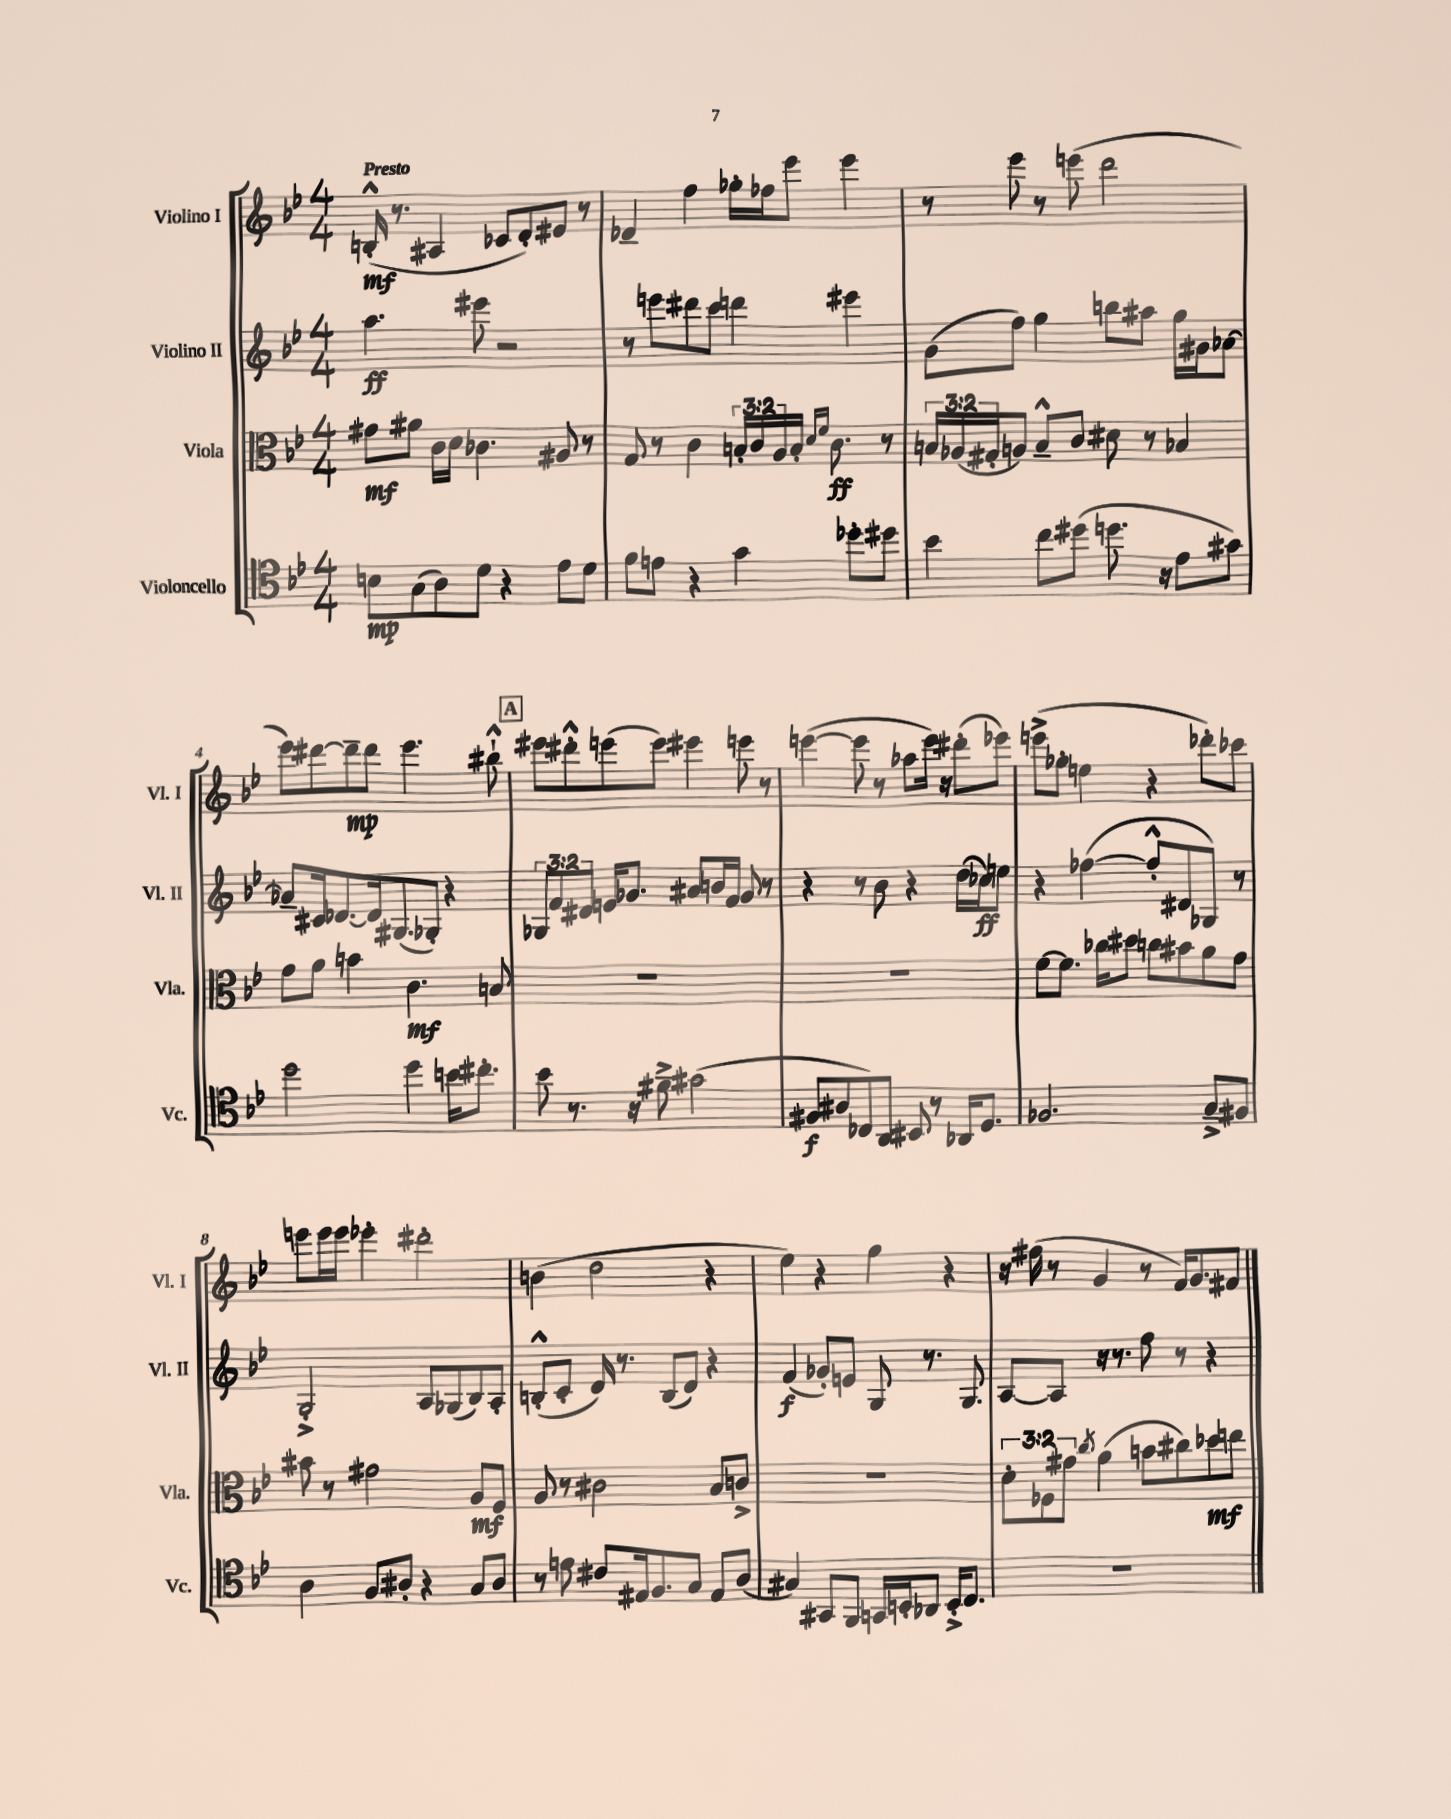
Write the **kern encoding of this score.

**kern	**dynam	**kern	**dynam	**kern	**dynam	**kern	**dynam
*part4	*part4	*part3	*part3	*part2	*part2	*part1	*part1
*staff4	*staff4	*staff3	*staff3	*staff2	*staff2	*staff1	*staff1
*I"Violoncello	*	*I"Viola	*	*I"Violino II	*	*I"Violino I	*
*I'Vc.	*	*I'Vla.	*	*I'Vl. II	*	*I'Vl. I	*
*clefC4	*	*clefC3	*	*clefG2	*	*clefG2	*
*k[b-e-]	*	*k[b-e-]	*	*k[b-e-]	*	*k[b-e-]	*
*M4/4	*	*M4/4	*	*M4/4	*	*M4/4	*
=1	=1	=1	=1	=1	=1	=1	=1
!	!	!	!	!	!	!LO:TX:a:B:t=Presto	!
8Bn\L	mp	8g#X\L	mf	4.aa\	ff	(16Bn'^^/	mf
.	.	.	.	.	.	8.r	.
(8G\	.	8a#X\J	.	.	.	.	.
8A\)	.	16c\LL	.	.	.	4A#X/	.
.	.	16d\JJ	.	.	.	.	.
8d\J	.	4.c-X\	.	8eee#X\	.	.	.
4r	.	.	.	2r	.	8c-X/L	.
.	.	.	.	.	.	8d'/)	.
8e-\L	.	8A#X/	.	.	.	8e#X/J	.
8d\J	.	8r	.	.	.	8r	.
=2	=2	=2	=2	=2	=2	=2	=2
8f\L	.	8G/	.	8r	.	4d-X~/	.
8en\J	.	8r	.	8eeen\L	.	.	.
4r	.	4c\	.	8ddd#X\	.	4ff\	.
.	.	.	.	8ccc\J	.	.	.
4g\	.	24Bn'/LL	.	4dddn\	.	16gg-X'\LL	.
.	.	24c/	.	.	.	.	.
.	.	.	.	.	.	16ff-X\J	.
.	.	24A/	.	.	.	.	.
.	.	16B'/JJ	.	.	.	8eee-\J	.
.	.	16qqd/LL	.	.	.	.	.
.	.	16qqf/JJ	.	.	.	.	.
.	.	8.c\	ff	.	.	.	.
8dd-X'\L	.	.	.	4eee#X\	.	4eee-\	.
8dd#X\J	.	8r	.	.	.	.	.
=3	=3	=3	=3	=3	=3	=3	=3
4b-\	.	24Bn/LL	.	(8g\L	.	8r	.
.	.	(24A-X/	.	.	.	.	.
.	.	24G#X'/J	.	.	.	.	.
.	.	8An/J)	.	8ff\J)	.	8eee-\	.
8cc\L	.	8B~^^/L	.	4gg\	.	8r	.
(8dd#X\J	.	8c/J	.	.	.	(8eeen\	.
8.ddn\	.	8d#X\	.	8bbn\L	.	2ddd\	.
.	.	8r	.	8aa#X\J	.	.	.
16r	.	.	.	.	.	.	.
8e-\L	.	4B-X/	.	16gg\LL	.	.	.
.	.	.	.	16g#X\J	.	.	.
8g#X\J)	.	.	.	[8a-X\J	.	.	.
!!LO:LB:g=z
=4	=4	=4	=4	=4	=4	=4	=4
2dd\	.	8g\L	.	8a-X~/L]	.	8eee-\L)	.
.	.	8a\J	.	16c#X/k	.	[8ddd#X\	.
.	.	.	.	[8.d-X/	.	.	.
.	.	4bn\	.	.	.	8ddd#~\]	mp
.	.	.	.	16d-/k]	.	8ddd#\J	.
.	.	.	.	(8.G#X/	.	.	.
4dd\	.	4.c\	mf	.	.	4.eee-\	.
.	.	.	.	8G-X'/J)	.	.	.
16bn\KL	.	.	.	4r	.	.	.
8.cc#X'\J	.	.	.	.	.	.	.
.	.	8Bn/	.	.	.	8bb#X`^^\	.
!!LO:REH:place=s1:t=A
=5	=5	=5	=5	=5	=5	=5	=5
8b-\	.	1r	.	12G-X/L	.	8eee#X\L	.
.	.	.	.	12f/	.	.	.
8.r	.	.	.	.	.	8ddd#X'^^\	.
.	.	.	.	12d#X/J	.	.	.
.	.	.	.	16en/KL	.	(8eeen\	.
16r	.	.	.	8.g-X/J	.	.	.
8f#X~^\	.	.	.	.	.	8eee\J)	.
(2g#X\	.	.	.	8a#X/L	.	4eee#X\	.
.	.	.	.	16bn/L	.	.	.
.	.	.	.	16f/JJ	.	.	.
.	.	.	.	8g-/	.	8eeen\	.
.	.	.	.	8r	.	8r	.
=6	=6	=6	=6	=6	=6	=6	=6
8F#X/L	f	1r	.	4r	.	([4eeen\	.
8A#X/	.	.	.	.	.	.	.
8C-X/)	.	.	.	8r	.	8eee\]	.
8AA/J	.	.	.	8b-\	.	8r	.
8BB#X/	.	.	.	4r	.	8aa-X\L	.
8r	.	.	.	.	.	16eee\Jk)	.
.	.	.	.	.	.	16r	.
16AA-X/KL	.	.	.	(16dd\LL	.	(8ddd#X'\L	.
8.D/J	.	.	.	16cc-X\J)	ff	.	.
.	.	.	.	8een\J	.	8eee-X\J)	.
=7	=7	=7	=7	=7	=7	=7	=7
2.F-X/	.	[8f\L	.	4r	.	(8eeen^\L	.
.	.	8.f\J]	.	.	.	8gg-X'\J	.
.	.	.	.	([4ff-X\	.	4een\	.
.	.	16cc-X\KL	.	.	.	.	.
.	.	8dd#X\J	.	.	.	.	.
.	.	8ccn\L	.	8ff-'^^/L]	.	4r	.
.	.	8b#X\	.	8d#X/	.	.	.
8G~^/L	.	8a\	.	8G-X/J)	.	8ddd-X'\L)	.
8F#X/J	.	8g\J	.	8r	.	8ccc-X\J	.
!!LO:LB:g=z
=8	=8	=8	=8	=8	=8	=8	=8
4A\	.	8b#X\	.	2G'^/	.	8eeen\L	.
.	.	8r	.	.	.	16eee\L	.
.	.	.	.	.	.	16eee\JJ	.
8F/L	.	2g#X\	.	.	.	4eee-X'\	.
8A#X'/J	.	.	.	.	.	.	.
4r	.	.	.	8A/L	.	2ddd#X'\	.
.	.	.	.	(8G-X/	.	.	.
8G/L	.	8A/L	mf	8B-/)	.	.	.
8A#/J	.	8F/J	.	8A'/J	.	.	.
=9	=9	=9	=9	=9	=9	=9	=9
8r	.	8A/	.	(8Bn'^^/L	.	(4bn\	.
8en\	.	8r	.	8c'/J	.	.	.
8c#X/L	.	2c#X\	.	16d/)	.	2dd\	.
.	.	.	.	8.r	.	.	.
16E#X/k	.	.	.	.	.	.	.
8.F/	.	.	.	.	.	.	.
.	.	.	.	(8B/L	.	.	.
8G/J	.	.	.	8d/J)	.	.	.
8E#/L	.	8B-/L	.	4r	.	4r	.
(8A/J	.	8cn^/J	.	.	.	.	.
=10	=10	=10	=10	=10	=10	=10	=10
4G#X/)	.	1r	.	(4f/	f	4ee-\)	.
8GG#X/L	.	.	.	8g-X'/L)	.	4r	.
8FF/J	.	.	.	8en/J	.	.	.
16GGn/LL	.	.	.	8G/	.	4gg\	.
16BBn'/J	.	.	.	.	.	.	.
8AA-X/J	.	.	.	8.r	.	.	.
16BB'^/KL	.	.	.	.	.	4r	.
8.C/J	.	.	.	8.G/	.	.	.
=11	=11	=11	=11	=11	=11	=11	=11
1r	.	12d'\L	.	[8A/L	.	16r	.
.	.	.	.	.	.	(16ff#X\	.
.	.	12F-X\	.	.	.	.	.
.	.	.	.	8A/J]	.	8r	.
.	.	12g#X\J	.	.	.	.	.
.	.	8qcc/	.	.	.	.	.
.	.	(4a\	.	16r	.	4g/	.
.	.	.	.	8.r	.	.	.
.	.	8bn\L	.	8ff\	.	8r	.
.	.	8cc#X\)	.	8r	.	16f/KL)	.
.	.	.	.	.	.	8.g/	.
.	.	8dd-X\	mf	4r	.	.	.
.	.	8een\J	.	.	.	8f#X/J	.
==	==	==	==	==	==	==	==
*-	*-	*-	*-	*-	*-	*-	*-
